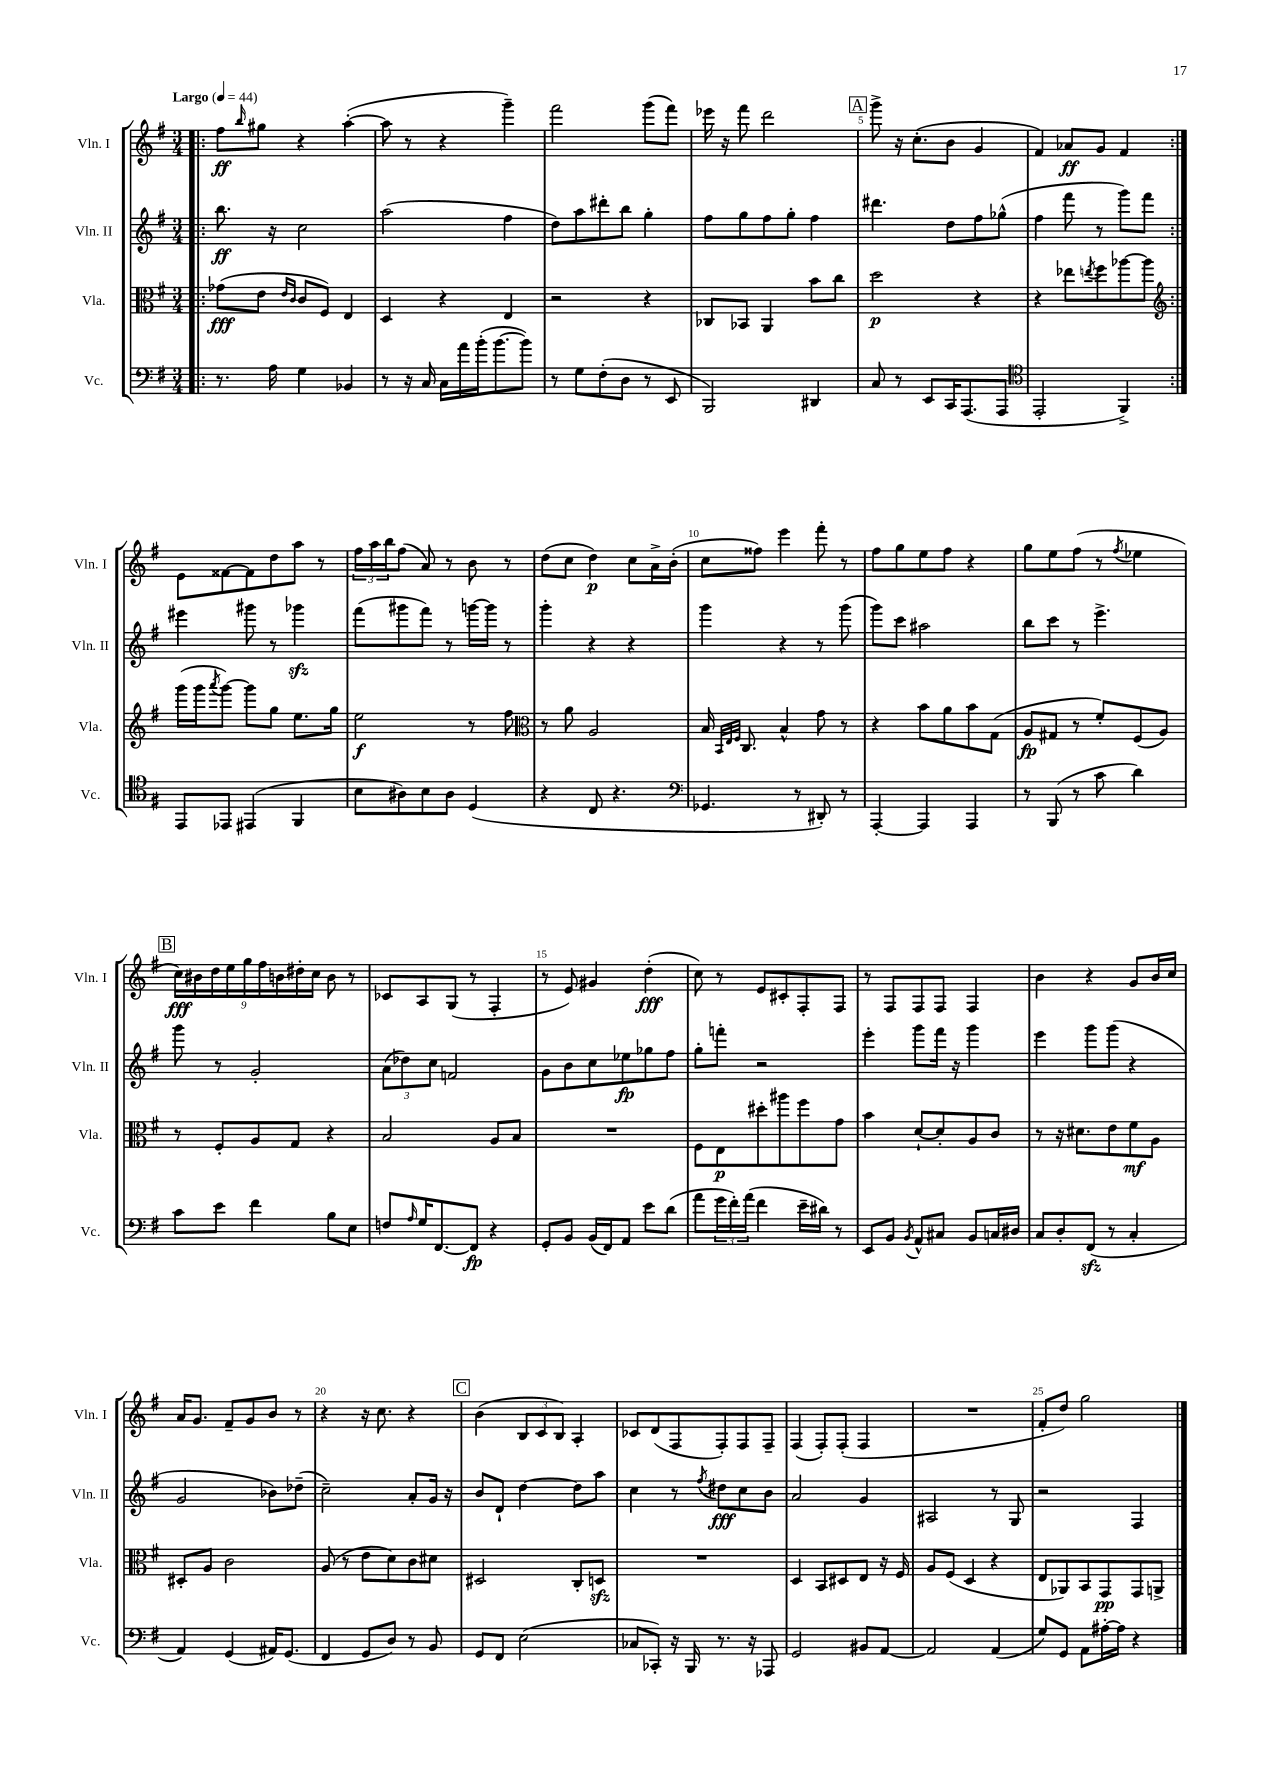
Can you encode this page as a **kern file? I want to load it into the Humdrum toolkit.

**kern	**kern	**kern	**kern
*staff4	*staff3	*staff2	*staff1
*clefF4	*clefC3	*clefG2	*clefG2
*k[f#]	*k[f#]	*k[f#]	*k[f#]
*M3/4	*M3/4	*M3/4	*M3/4
*MM44	*MM44	*MM44	*MM44
=!|:	=!|:	=!|:	=!|:
8.r	(8g-	8.bb	8ff#
.	.	.	16qqbb
.	8e	.	8gg#
16A	.	16r	.
.	16qqe	.	.
.	16qqc	.	.
4G	8c	2cc	4r
.	8F#)	.	.
4BB-	4E	.	([4aa'
=	=	=	=
8r	4D	(2aa	8aa]
16r	.	.	8r
16C	.	.	.
16C	4r	.	4r
16a	.	.	.
(16b'	.	.	.
[8.b	.	.	.
.	4E	4ff#	4ggg~)
8b])	.	.	.
=	=	=	=
8r	2r	8dd)	2fff#
8G	.	8aa	.
(8F#'	.	8ddd#'	.
8D	.	8bb	.
8r	4r	4gg'	(8ggg
8EE	.	.	8fff#)
=	=	=	=
2BBB)	8C-	8ff#	16eee-
.	.	.	16r
.	8BB-	8gg	8fff#
.	4AA	8ff#	2ddd
.	.	8gg'	.
4DD#	8b	4ff#	.
.	8cc	.	.
=	=	=	=
8C	2dd	4.ddd#	8ggg^
8r	.	.	16r
.	.	.	(8.cc'
8EE	.	.	.
16CC	.	8dd	8b
(8.AAA	.	.	.
.	4r	8ff#	4g
8AAA	.	(8gg-^^	.
=	=	=	=
*clefC4	*	*	*
2EE'	4r	4ff#	4f#)
.	8ee-	8fff#	8a-
.	8qee	.	.
.	8ff#	8r	8g
4FF#^)	[8aa-	8ggg)	4f#
.	8aa-]	8fff#	.
=:|!	=:|!	=:|!	=:|!
*	*clefG2	*	*
8EE	(16ggg	4eee#	8e
.	16ggg	.	.
.	8qaaa	.	.
8EE-	[8ggg)	.	[8f##
(4EE#	8ggg]	8ggg#	8f##]
.	8gg	8r	8dd
4FF#	8.ee	4ggg-	8aa
.	.	.	8r
.	16gg	.	.
=	=	=	=
8B	2ee	(8fff#	24ff#
.	.	.	24aa
.	.	.	24bb
8A#)	.	8ggg#	(8ff#
8B	.	8fff#)	8a)
8A#	.	8r	8r
(4D	8r	[16ggg	8b
.	.	16ggg]	.
.	8ff#	8r	8r
=	=	=	=
*	*clefC3	*	*
4r	8r	4ggg'	(8dd
.	8a	.	8cc
8C	2A	4r	4dd)
4.r	.	.	.
.	.	4r	8cc
.	.	.	16a^
.	.	.	(16b'
=	=	=	=
*clefF4	*	*	*
4.GG-	16B	4ggg	8cc
.	32qqBB	.	.
.	32qqE	.	.
.	32qqF#	.	.
.	8.C	.	.
.	.	.	8ff##)
.	4B^^	4r	4eee
8r	.	.	.
8DD#')	8g	8r	8fff#'
8r	8r	(8ggg	8r
=	=	=	=
[4AAA'	4r	8ggg)	8ff#
.	.	8ccc	8gg
4AAA]	8b	2aa#	8ee
.	8a	.	8ff#
4AAA	8b	.	4r
.	(8G	.	.
=	=	=	=
8r	8A	8bb	8gg
(8BBB	8G#	8ccc	8ee
8r	8r	8r	(8ff#
8c	8f#')	4.eee^	8r
.	.	.	8qff#
4d)	(8F#	.	4ee-
.	8A)	.	.
=	=	=	=
8c	8r	8ggg	18cc)
.	.	.	18b#
.	.	.	18dd
8e	8F#'	8r	.
.	.	.	18ee
.	.	.	18gg
4f#	8A	2g'	.
.	.	.	18ff#
.	.	.	18b
.	8G	.	.
.	.	.	18dd#'
.	.	.	18cc
8B	4r	.	8b
8E	.	.	8r
=	=	=	=
8F	2B	(12a	8c-
.	.	12dd-)	.
16qqA	.	.	.
16G	.	.	8A
.	.	12cc	.
[8.FF#	.	.	.
.	.	2f	(8G
8FF#]	.	.	8r
4r	8A	.	4F#'
.	8B	.	.
=	=	=	=
8GG'	2.r	8g	8r
8BB	.	8b	8e)
(16BB	.	8cc	4g#
16FF#)	.	.	.
8AA	.	8ee-	.
8e	.	8gg-	(4dd'
(8d	.	8ff#	.
=	=	=	=
8a	8F#	8gg'	8cc)
24g	8E	8fff'	8r
24f#')	.	.	.
(24a	.	.	.
4f#	8dd#'	2r	8e
.	8aa#	.	8c#'
16e~	8ff#	.	8F#'
16d#)	.	.	.
8r	8g	.	8F#
=	=	=	=
8EE	4b	4eee'	8r
8BB	.	.	8F#
8qBB	.	.	.
8AA^^	[8d`	8ggg	8F#
8C#	8d']	16fff#	8F#
.	.	16r	.
8BB	8A	4ggg	4F#
16C	8c	.	.
16D#	.	.	.
=	=	=	=
8C	8r	4eee	4b
8D'	16r	.	.
.	8.d#	.	.
(8FF#	.	8ggg	4r
8r	8e	(8ggg	.
4C'	8f#	4r	8g
.	8A	.	16b
.	.	.	16cc
=	=	=	=
4AA)	8D#'	2g	16a
.	.	.	8.g
.	8A	.	.
(4GG	2c	.	8f#~
.	.	.	8g
16AA#)	.	8b-)	8b
(8.GG	.	.	.
.	.	(8dd-~	8r
=	=	=	=
4FF#	(8A	2cc~)	4r
.	8r	.	.
8GG	8e	.	16r
.	.	.	8.cc
8D)	8d)	.	.
8r	8c	8a'	4r
8BB	8d#	16g	.
.	.	16r	.
=	=	=	=
8GG	2D#	8b	(4b
8FF#	.	8d`	.
(2E	.	[4dd	12B
.	.	.	12c
.	.	.	12B)
.	8C'	8dd]	4A'
.	8D	8aa	.
=	=	=	=
8C-	2.r	4cc	8c-
8CC-')	.	.	(8d
16r	.	8r	8F#
16BBB	.	.	.
.	.	8qff#	.
8.r	.	8dd#	8F#')
.	.	8cc	8F#
16r	.	.	.
8AAA-	.	8b	8F#~
=	=	=	=
2GG	4D	2a	(4F#
.	8BB	.	8F#')
.	8D#	.	(8F#'
8BB#	8E	4g	4F#
[8AA	16r	.	.
.	16F#	.	.
=	=	=	=
2AA]	8A	2A#	2.r
.	(8F#	.	.
.	4D	.	.
(4AA	4r	8r	.
.	.	8G	.
=	=	=	=
8G)	8E	2r	8f#'
8GG	8AA-)	.	8dd)
8AA	8BB	.	2gg
[16A#'	8GG	.	.
16A#]	.	.	.
4r	8GG	4F#	.
.	8AA^	.	.
==	==	==	==
*-	*-	*-	*-
